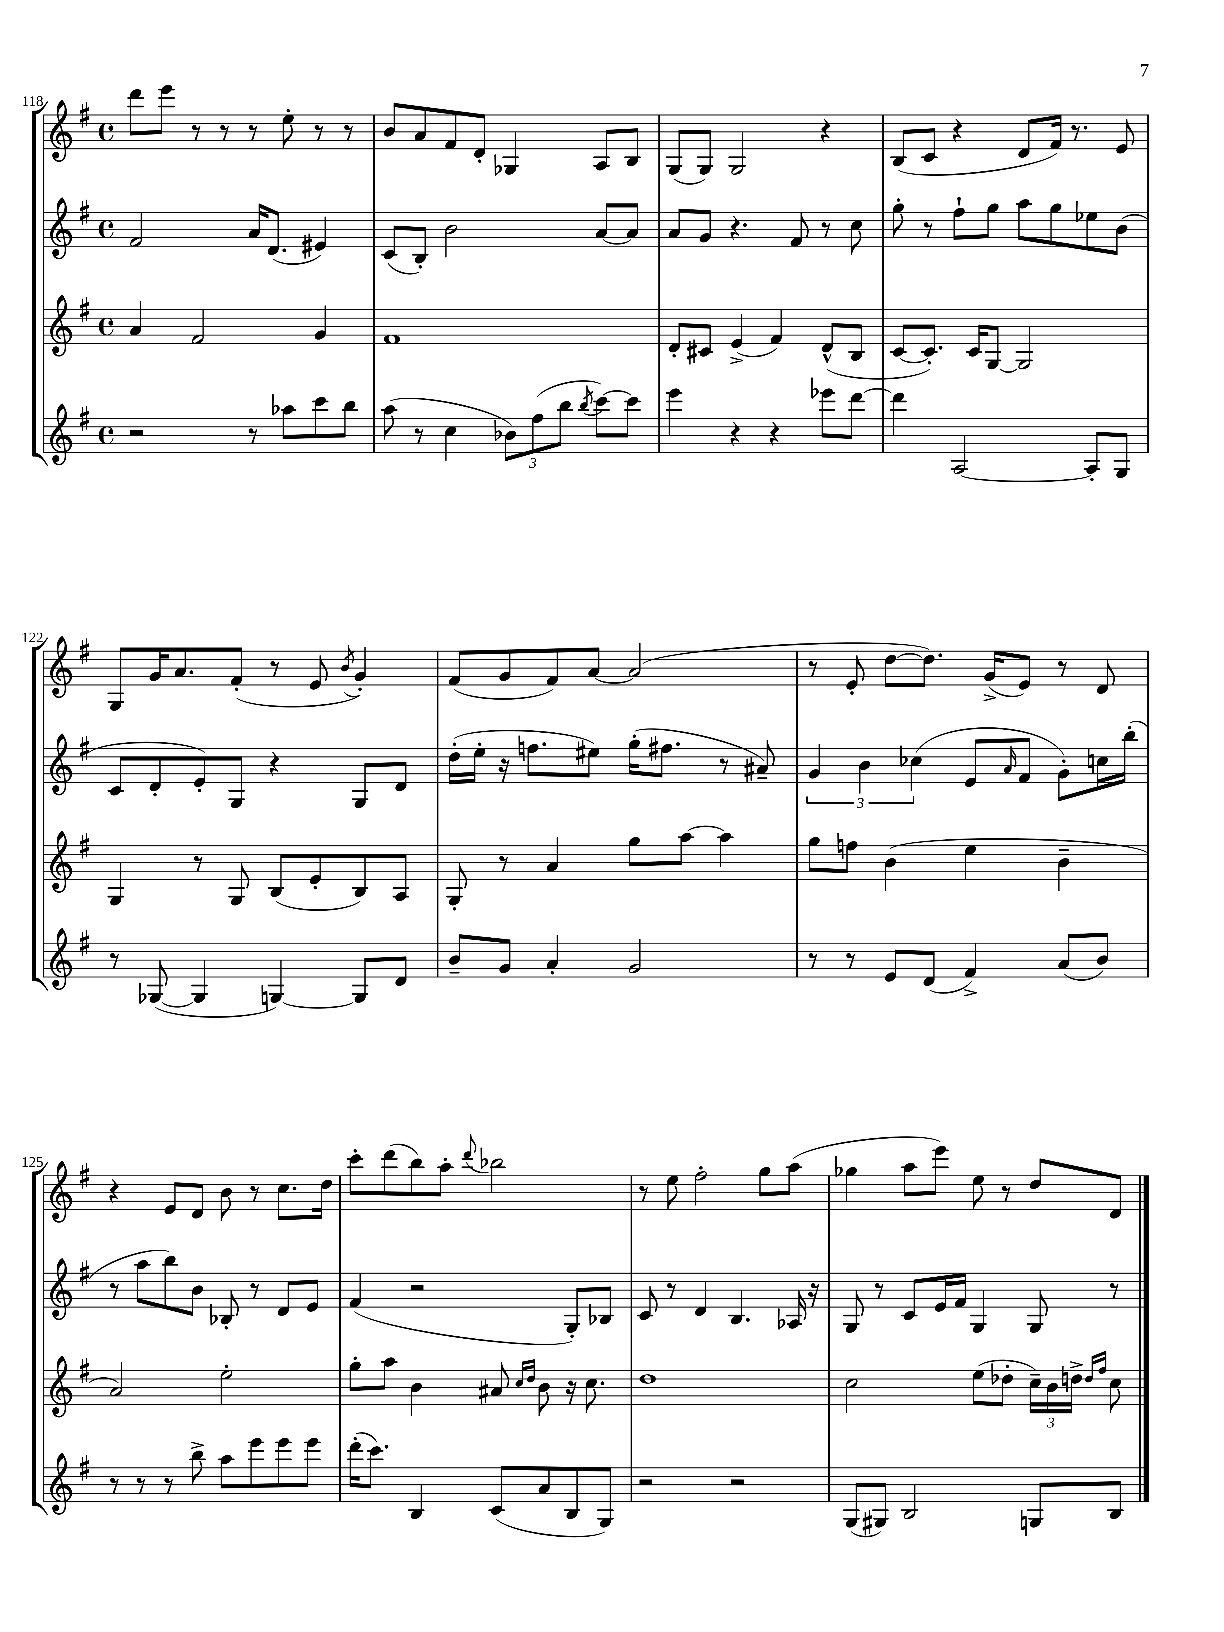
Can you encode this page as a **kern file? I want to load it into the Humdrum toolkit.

**kern	**kern	**kern	**kern
*staff4	*staff3	*staff2	*staff1
*clefG2	*clefG2	*clefG2	*clefG2
*k[f#]	*k[f#]	*k[f#]	*k[f#]
*M4/4	*M4/4	*M4/4	*M4/4
*met(c)	*met(c)	*met(c)	*met(c)
2r	4a	2f#	8ddd
.	.	.	8eee
.	2f#	.	8r
.	.	.	8r
8r	.	16a	8r
.	.	(8.d	.
8aa-	.	.	8ee'
8ccc	4g	4e#)	8r
8bb	.	.	8r
=	=	=	=
(8aa	1f#	(8c	8b
8r	.	8B')	8a
4cc	.	2b	8f#
.	.	.	8d'
12b-)	.	.	4G-
(12ff#	.	.	.
12bb	.	.	.
8qbb	.	.	.
[8ccc)	.	[8a	8A
8ccc]	.	8a]	8B
=	=	=	=
4eee	8d'	8a	(8G
.	8c#	8g	8G)
4r	(4e^	4.r	2G
4r	4f#)	.	.
.	.	8f#	.
8eee-	(8d^^	8r	4r
[8ddd	8B	8cc	.
=	=	=	=
4ddd]	[8c	8gg'	(8B
.	8.c'])	8r	8c
[2A	.	8ff#`	4r
.	16c	.	.
.	[8G	8gg	.
.	2G]	8aa	8d
.	.	8gg	16f#)
.	.	.	8.r
8A']	.	8ee-	.
8G	.	(8b	8e
=	=	=	=
8r	4G	8c	8G
([8G-	.	8d'	16g
.	.	.	8.a
4G-]	8r	8e')	.
.	8G	8G	(8f#'
[4G)	(8B	4r	8r
.	8e'	.	8e
.	.	.	8qb
8G]	8B)	8G	4g')
8d	8A	8d	.
=	=	=	=
8b~	8G'	(16dd'	(8f#
.	.	16ee'	.
8g	8r	16r	8g
.	.	8.ff	.
4a'	4a	.	8f#)
.	.	8ee#)	[8a
2g	8gg	(16gg'	(2a]
.	.	8.ff#	.
.	[8aa	.	.
.	4aa]	8r	.
.	.	8a#~)	.
=	=	=	=
8r	8gg	6g	8r
8r	8ff	.	8e'
.	.	6b	.
8e	(4b	.	[8dd
.	.	(6cc-	.
(8d	.	.	8.dd])
4f#^)	4ee	8e	.
.	.	.	(16g^
.	.	16qqa	.
.	.	8f#	8e)
(8a	4b~	8g')	8r
8b)	.	16cc	8d
.	.	(16bb'	.
=	=	=	=
8r	2a)	8r	4r
8r	.	8aa	.
8r	.	8bb)	8e
8bb^	.	8b	8d
8aa	2ee'	8B-'	8b
8eee	.	8r	8r
8eee	.	8d	8.cc
8eee	.	8e	.
.	.	.	16dd
=	=	=	=
(16ddd'	8gg'	(4f#	8ccc'
8.ccc)	.	.	.
.	8aa	.	(8ddd
4B	4b	2r	8bb)
.	.	.	8aa'
.	.	.	8qqddd
(8c	8a#	.	2bb-
.	16qqcc	.	.
.	16qqdd	.	.
8a	8b	.	.
8B	16r	8G')	.
.	8.cc	.	.
8G)	.	8B-	.
=	=	=	=
2r	1dd	8c	8r
.	.	8r	8ee
.	.	4d	2ff#'
2r	.	4.B	.
.	.	.	8gg
.	.	16A-	(8aa
.	.	16r	.
=	=	=	=
(8G	2cc	8G	4gg-
8G#)	.	8r	.
2B	.	8c	8aa
.	.	16e	8eee)
.	.	16f#	.
.	(8ee	4G	8ee
.	8dd-'	.	8r
8G	24cc~)	8G	8dd
.	24b	.	.
.	24dd^	.	.
.	16qqdd	.	.
.	16qqff#	.	.
8B	8cc	8r	8d
==	==	==	==
*-	*-	*-	*-
